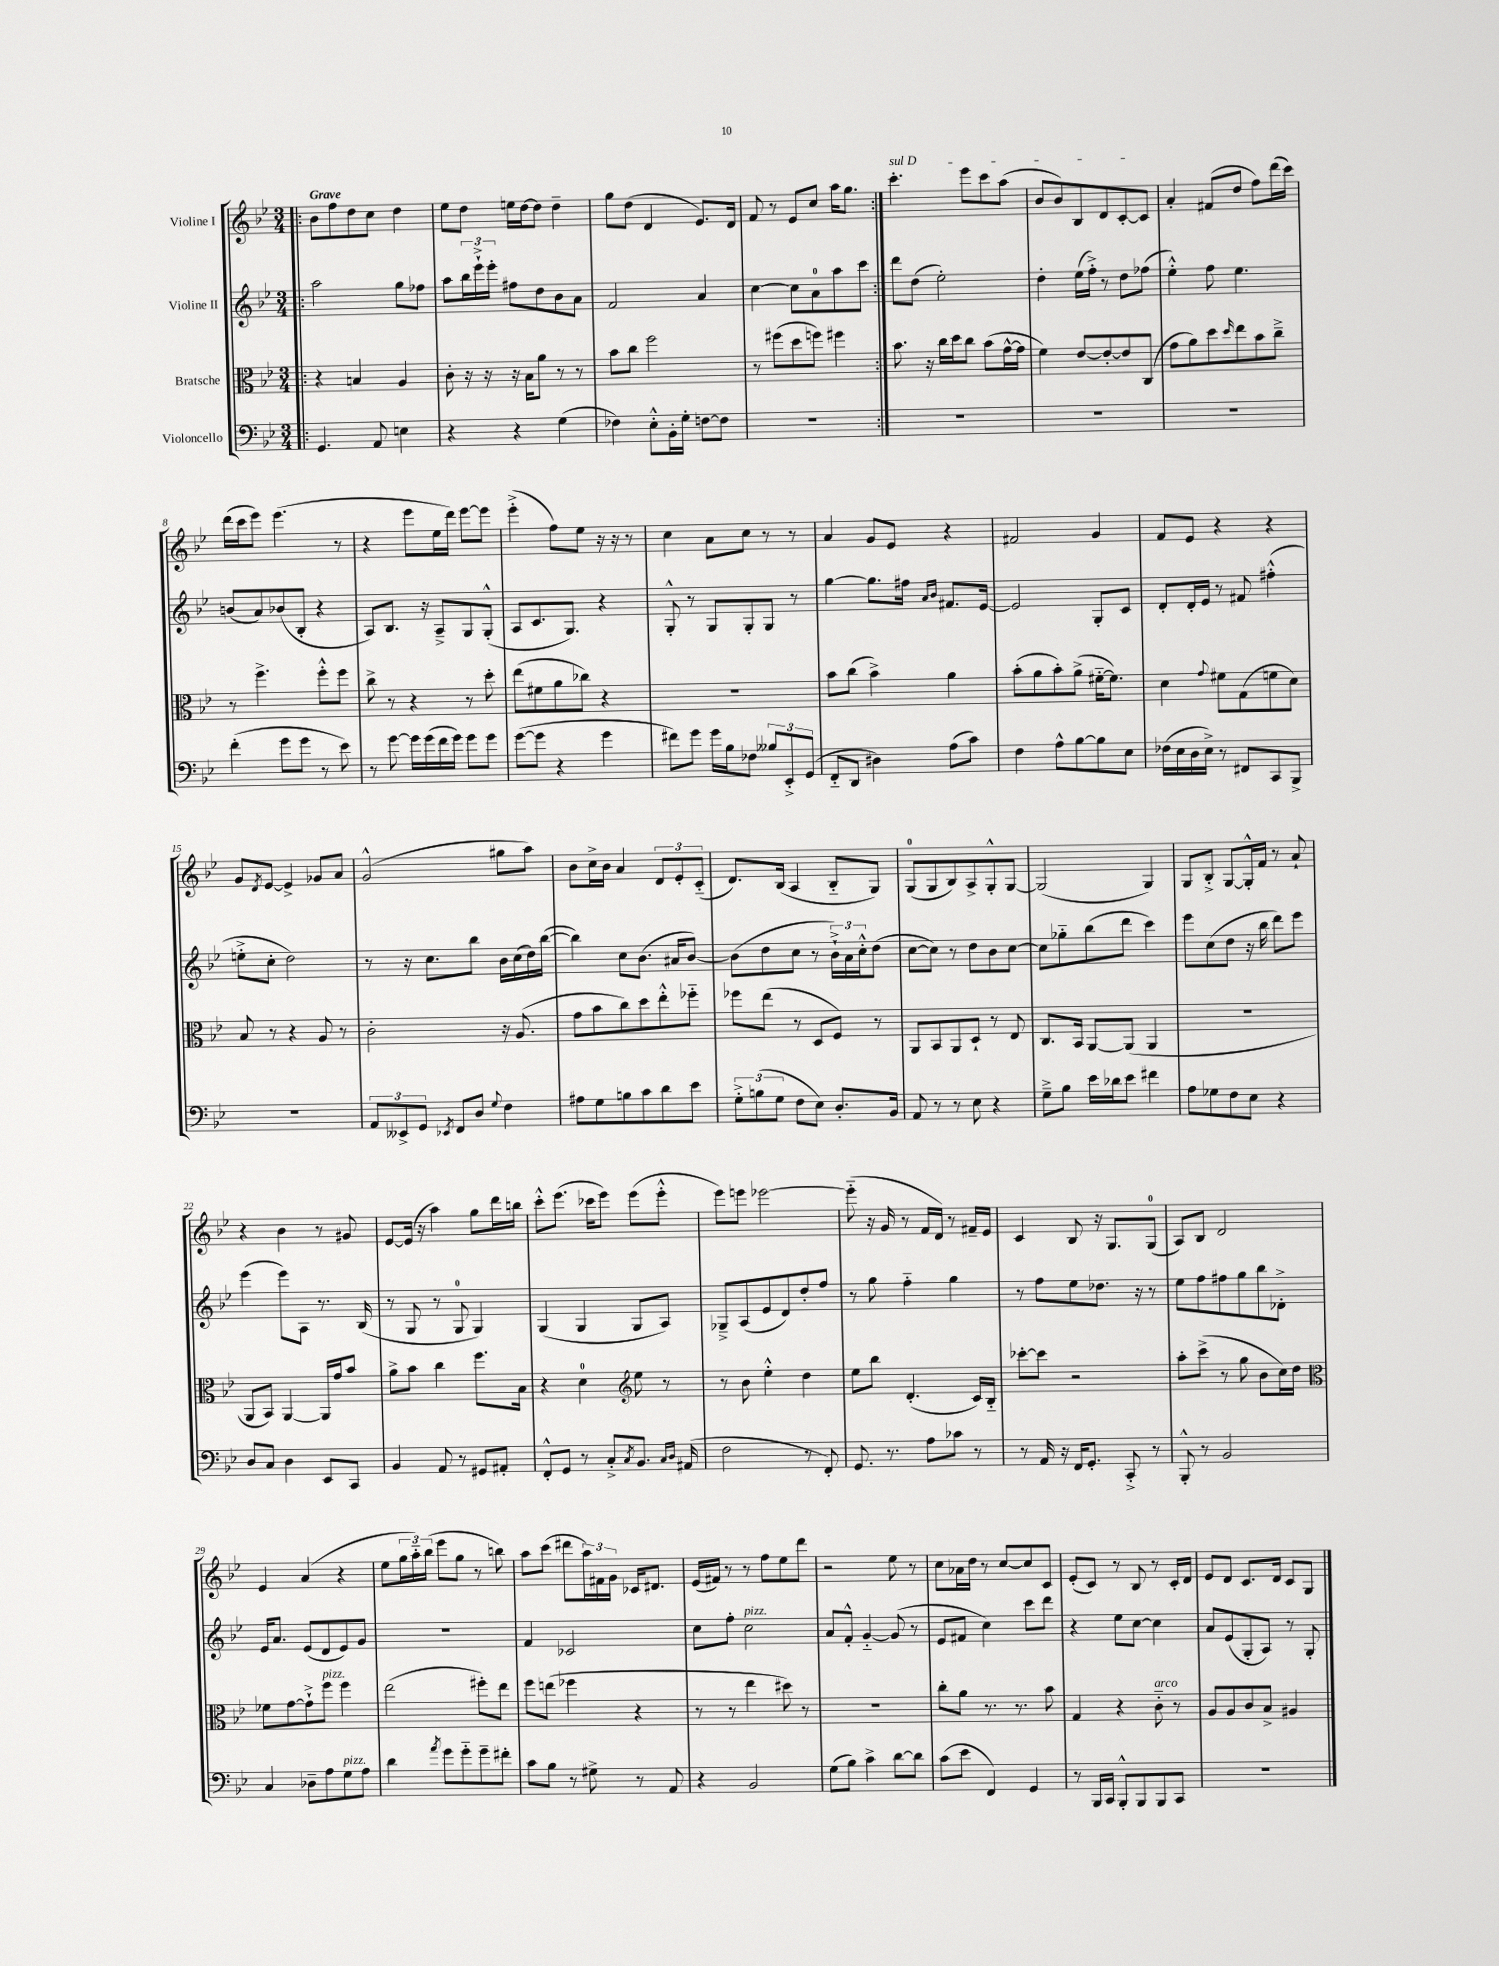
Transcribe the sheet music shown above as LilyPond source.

<<
\new StaffGroup <<
\new Staff = "s0" \with { instrumentName = "Violine I" } {
    \clef treble \key bes \major \numericTimeSignature \time 3/4 \tempo "Grave"
    \repeat volta 2 { \bar ".|:" bes'8 f''8 d''8 c''8 d''4 |
    ees''8 d''8 e''16 d''16~ d''8 d''4-- |
    g''8 d''8( d'4 ees'8.) d'16 |
    f'8 r8 ees'8 c''8 a''16 g''8. | }
    \once \override TextSpanner.bound-details.left.text = \markup { \italic "sul D" } c'''4.-.\startTextSpan ees'''8 c'''8 a''8( |
    bes'8 bes'8) bes8 d'8 c'8~-. c'8\stopTextSpan |
    a'4-. fis'8( d''8 f''8) d'''16( c'''16) |
    d'''16( c'''16 ees'''8) ees'''4.( r8 |
    r4 ees'''8 ees''16 d'''16) ees'''8~ ees'''8 |
    ees'''4-.->( f''8) ees''8 r16 r16 r8 |
    c''4 a'8 c''8 r8 r8 |
    a'4 g'8 ees'8 r4 |
    fis'2 g'4 |
    f'8 ees'8 r4 r4 |
    g'8 \acciaccatura { d'8 } ees'8~ ees'4-> ges'8 a'8 |
    g'2-^( gis''8 a''8) |
    bes'8 c''16-> bes'16 a'4 \tuplet 3/2 { d'8 ees'8-. c'8-_( } |
    d'8.) bes16( a4 bes8-_ g8) |
    g8-0( g8 bes8) a8-> g8-.-^ g8~ |
    g2( g4) |
    g8 bes8-.-> g8~ g16-.-^ f'16 r8 a'8-! |
    r4 bes'4 r8 gis'8 |
    ees'8~ ees'16( r16 a''4) g''8 d'''16 b''16 |
    c'''8-.-^ ees'''8.( ces'''16 ees'''8) ees'''8( ees'''8-.-^ |
    ees'''8) e'''8 ees'''2~ |
    ees'''8-_( r16 g'16 r8 f'16 d'16) r8 fis'16-- ees'16 |
    c'4 bes8 r16 g8. g8-0( |
    a8) bes8 d'2 |
    ees'4 a'4( r4 |
    ees''8 \tuplet 3/2 { g''16 a''16-_) bes''16( } ees'''8 g''8 r8 b''8) |
    a''8 c'''8( dis'''8 \tuplet 3/2 { a''16) fis'16 g'16 } ces'16 dis'8. |
    ees'16( fis'16) r8 r8 f''8 ees''8 d'''8 |
    r2 ees''8 r8 |
    c''8 aes'16 d''16 r8 c''8~ c''8 c'8 |
    ees'8-.( c'8) r8 bes8 r8 c'16-. d'16 |
    ees'8 d'8 c'8. d'16 c'8 g8 \bar "|." |
}
\new Staff = "s1" \with { instrumentName = "Violine II" } {
    \clef treble \key bes \major \numericTimeSignature \time 3/4
    \repeat volta 2 { \bar ".|:" a''2 g''8 fes''8 |
    a''8 \tuplet 3/2 { bes''16 ees'''16-!-> ees'''16-. } fis''8 d''8 bes'8 a'8 |
    f'2 a'4 |
    c''4~ c''8 a'8-0 a''8 c'''8 | }
    d'''8 d''8( ees''2-.) |
    d''4-. ees''16( f''16-.->) r8 d''8 fes''8( |
    ees''4-.-^) f''8 ees''4. |
    b'8( a'8) bes'8( bes8-. r4 |
    a8) bes8. r16 a8---> g8 g8-.-^( |
    a8 c'8. g8.) r4 |
    g8-.-^ r8 g8 g8-. g8 r8 |
    g''4~ g''8. fis''16 \grace { a'16 bes'16 } fis'8. ees'16~ |
    ees'2 g8-. c'8 |
    d'8-. d'16-. ees'16 r8 fis'8 fis''4-.-^( |
    e''8-.-> c''8-. d''2) |
    r8 r16 c''8. bes''8 bes'16 c''16( d''16) bes''16~( |
    bes''4) c''8 bes'8.( ais'16 bes'8~) |
    bes'8( d''8 c''8 r8 \tuplet 3/2 { bes'16-!->) a'16 c''16-.-^ } d''8( |
    c''8~ c''8) r8 d''8 bes'8 c''8~ |
    c''8 ges''8-_ bes''8( d'''8 c'''4) |
    ees'''8 c''8( d''8 r16 bes''16 d'''8) ees'''8 |
    ees'''4( ees'''8) a8 r8. bes16( |
    r8 g8 r8 g8-0 g4) |
    g4( g4 g8 a8) |
    ges8---> a8( ees'8 d'8) d''8-. f''8 |
    r8 g''8 f''4-_ g''4 |
    r8 f''8 ees''8 des''8. r16 r8 |
    ees''8 f''8 fis''8 g''8 bes''8 des'8-.-> |
    ees'16 a'8. ees'8( d'8 ees'8) g'8 |
    R2. |
    f'4 ces'2 |
    c''8 f''8-. c''2^\markup { \italic "pizz." } |
    a'8 f'8-.-^ g'4~-_ g'8( r8 |
    ees'8 fis'8 c''4) c'''8 d'''8 |
    r4 ees''8 c''8~ c''4 |
    a'8 ees'8( g8-. a8) r8 g8-. \bar "|." |
}
\new Staff = "s2" \with { instrumentName = "Bratsche" } {
    \clef alto \key bes \major \numericTimeSignature \time 3/4
    \repeat volta 2 { \bar ".|:" r4 b4 a4 |
    c'8-. r16 r16 r16 bes16 a'8 r8 r8 |
    bes'8 c''8 f''2 |
    r8 fis''8( d''8 f''8) fis''4 | }
    bes'8. r16 c''16 d''16 c''8 bes'8( g'16~-^ g'16 |
    f'4) ees'8~ ees'8~-. ees'8 c8( |
    g'8 a'8) d''8 \grace { d''16 } ees''8 bes'8 c''8---> |
    r8 f''4.-> f''8-.-^ f''8 |
    c''8-> r8 r4 r8 d''8-. |
    ees''8( fis'8 a'8 ces''8) r4 |
    R2. |
    bes'8 c''8( bes'4->) a'4 |
    bes'8-.( a'8 bes'8-.) a'8->( fis'16~-_ fis'8.) |
    d'4 \appoggiatura { g'8 } fis'8 g8( f'8 d'8) |
    bes8 r8 r4 a8 r8 |
    c'2-. r16 a8.( |
    g'8 bes'8 c''8) d''8 ees''8-.-^ fes''8-_ |
    fes''8 ees''8( r8 d8 f8) r8 |
    a,8 bes,8 a,8 d8-! r8 ees8 |
    c8. bes,16 a,8~ a,8( a,4 |
    R2. |
    a,8 bes,8) a,4~ a,16 g'16 bes'8 |
    a'8-> bes'8 c''4 f''8. bes16 |
    r4 d'4-0 \clef treble ees''8 r8 |
    r8 bes'8 ees''4-.-^ d''4 |
    ees''8 bes''8 d'4.-.( c'16) bes16-_ |
    ces'''8~-. ces'''8 r2 |
    a''8-. c'''8->( r8 g''8 bes'8 c''16) d''16 |
    \clef alto fes'8 g'8~ g'8-!-> f''8^\markup { \italic "pizz." } f''4 |
    ees''2( fis''8-.) ees''8 |
    f''8 e''8( fes''4 r4 |
    r8 r8 ees''4 dis''8) r8 |
    R2. |
    c''8-. a'8 r8. r8. bes'8 |
    g4 r4 c'8-_^\markup { \italic "arco" } r8 |
    a8 a8 c'8 bes8-> ais4 \bar "|." |
}
\new Staff = "s3" \with { instrumentName = "Violoncello" } {
    \clef bass \key bes \major \numericTimeSignature \time 3/4
    \repeat volta 2 { \bar ".|:" g,4. a,8 e4 |
    r4 r4 g4( |
    fes4) ees8-.-^ bes,16-. g16-. f8~ f8 |
    R2. | }
    R2. |
    R2. |
    R2. |
    f'4-.( g'8 g'8 r8 ees'8) |
    r8 g'8~ g'16 g'16( f'16 g'16) g'8 g'8 |
    g'8~( g'8 r4 g'4 |
    fis'8) g'8 g'16 bes16 fes8 \tuplet 3/2 { beses8 ees,8-.-> g,8( } |
    f,8-_ d,8 dis4) a8( c'8) |
    f4 a8-^ bes8~ bes8 ees8 |
    fes16( ees16 d16 ees16->) r8 fis,8 c,8 bes,,8-> |
    R2. |
    \tuplet 3/2 { a,8 eeses,8-> g,8 } \acciaccatura { ees,8 } f,8 d8 \appoggiatura { g8 } f4 |
    ais8 g8 b8 c'8 d'8 ees'8 |
    \tuplet 3/2 { g8-.-> b8( g8 } f8 ees8) d8.-. bes,16 |
    a,8 r8 r8 ees8 r4 |
    g8---> bes8 ees'16 des'16 ees'8 fis'4 |
    a8 ges8 f8 ees8 r4 |
    d8 c8 d4 ees,8 c,8 |
    bes,4 a,8 r8 gis,8 ais,8-. |
    f,8-.-^ g,8 r8 c8-.-> \acciaccatura { c8 } bes,8. \grace { c16 d16 } ais,16( |
    f2 r8 f,8-.) |
    g,8. r8. a8 ces'8 r8 |
    r8 a,16 r16 f,16 g,8.-. c,8-.-> r8 |
    bes,,8-.-^ r8 bes,2 |
    c4 des8-- a8 g8^\markup { \italic "pizz." } a8 |
    d'4 \acciaccatura { a'8 } g'8 g'8-_ g'8-- fis'8-. |
    c'8 bes8 r8 gis8-> r8 a,8 |
    r4 bes,2 |
    g8( bes8) c'4-> d'8~ d'8 |
    c'8( ees'8 f,4) g,4 |
    r8 bes,,16 c,16 bes,,8-.-^ bes,,8 bes,,8 c,8 |
    R2. \bar "|." |
}
>>
>>
